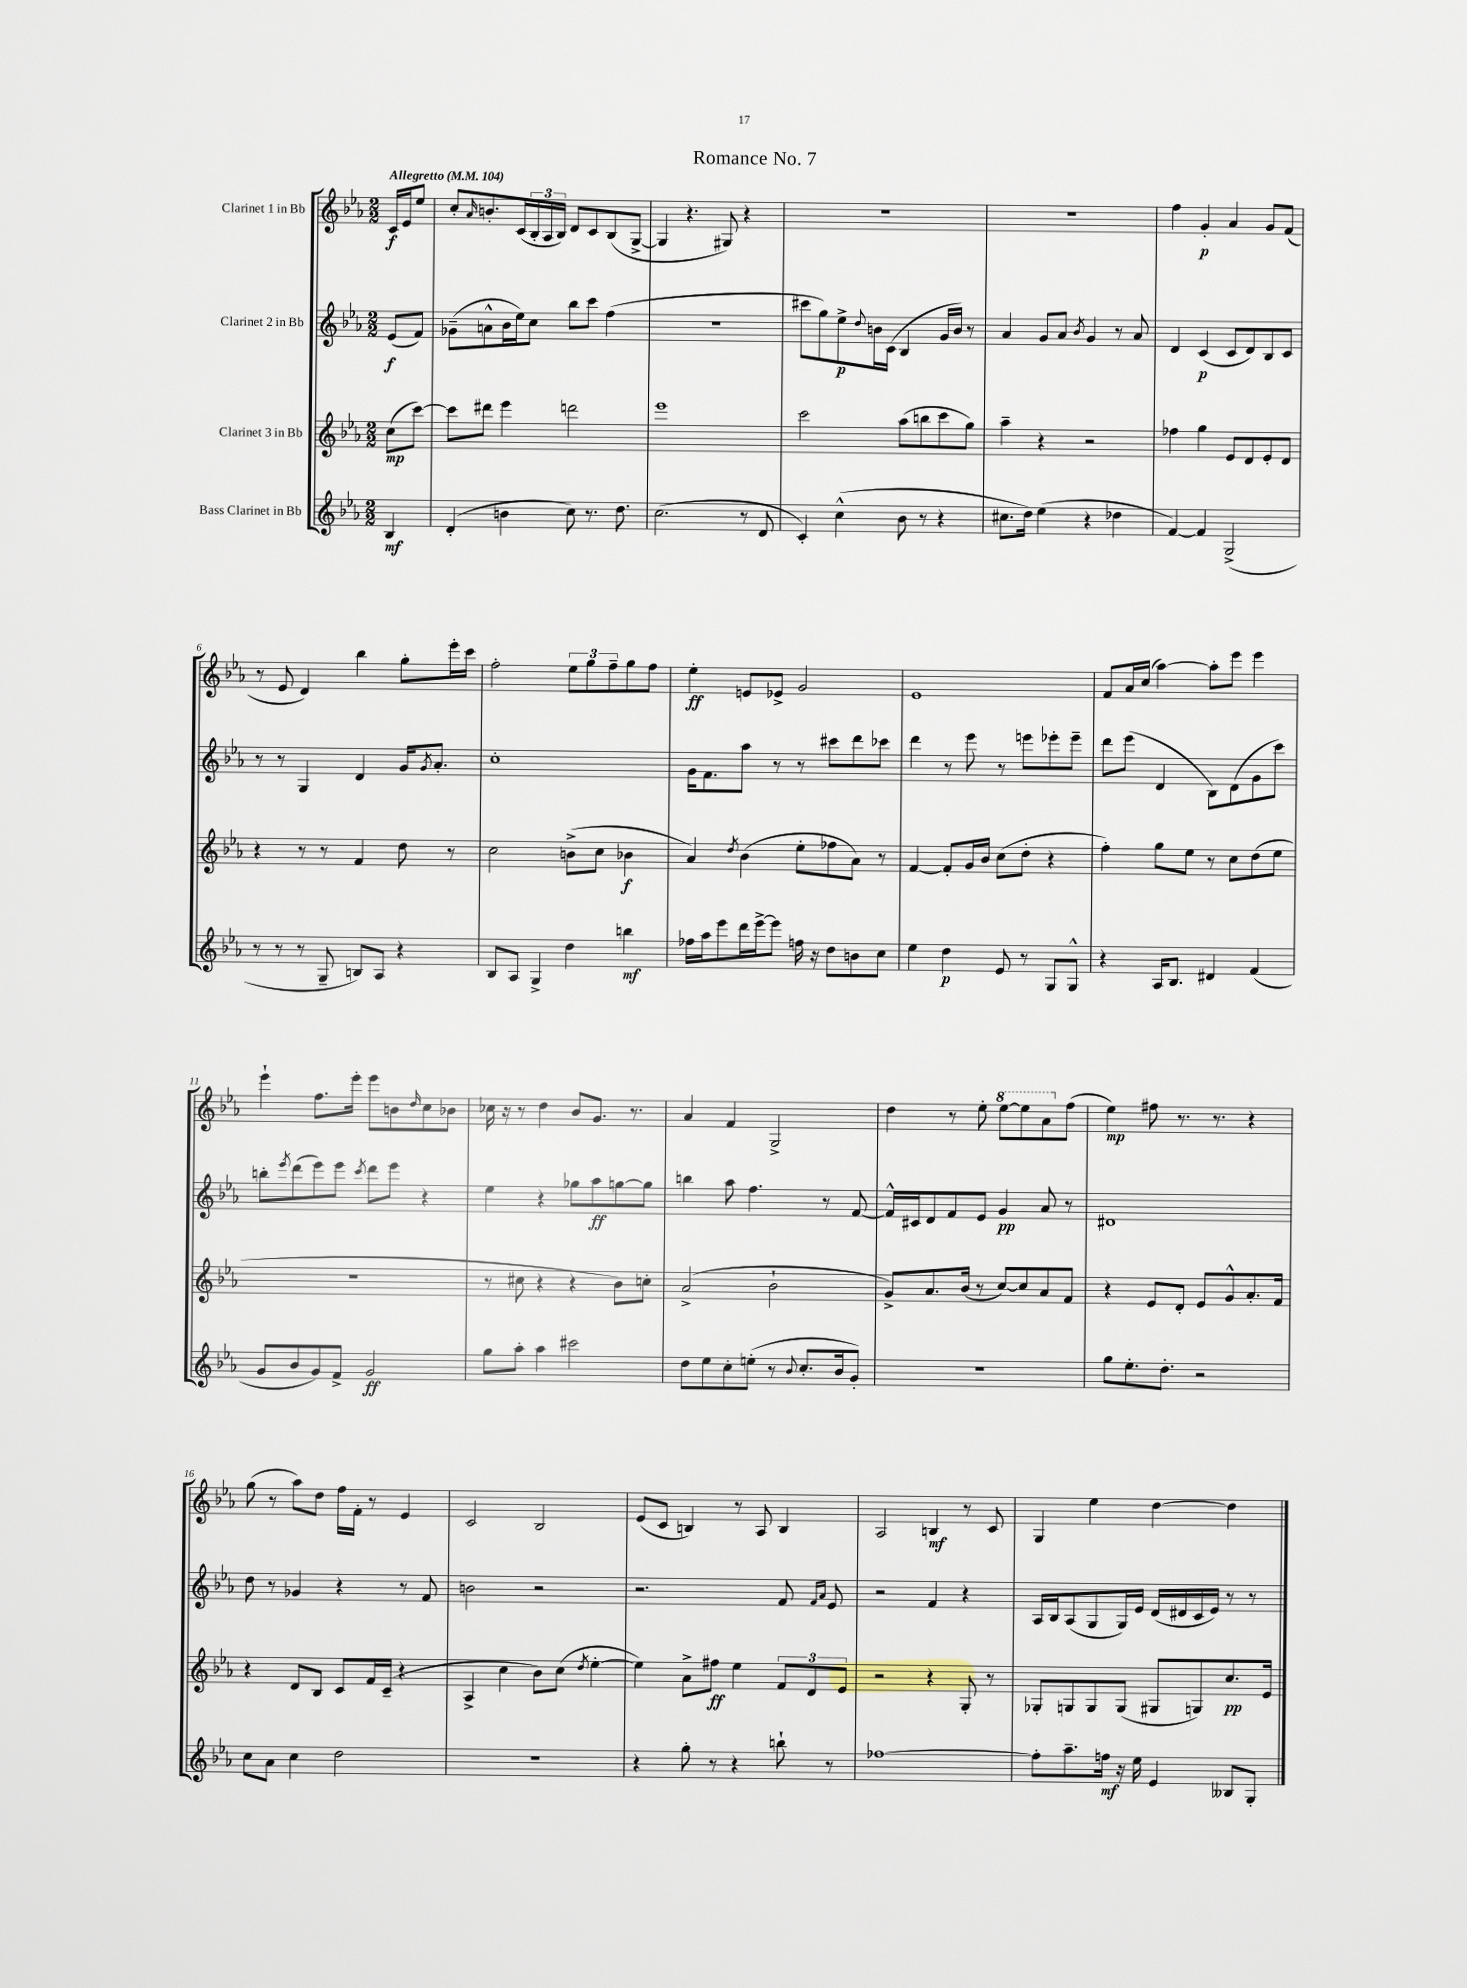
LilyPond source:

\header { title = "Romance No. 7" }
<<
\new StaffGroup <<
\new Staff = "s0" \with { instrumentName = "Clarinet 1 in Bb" } {
    \clef treble \key ees \major \numericTimeSignature \time 2/2 \partial 4 \tempo "Allegretto" 4 = 104
    c'16\f ees'16 ees''8 |
    c''8-. \grace { aes'16 } b'8.-. c'16( \tuplet 3/2 { bes16-. aes16 bes16) } d'8 c'8 bes8( g8~-> |
    g4 r4. gis8) r4 |
    R1 |
    R1 |
    f''4 g'4-.\p aes'4 g'8 f'8( |
    r8 ees'8 d'4) bes''4 g''8-. ees'''16-. c'''16 |
    f''2-. \tuplet 3/2 { ees''8 g''8 f''8-- } g''8 f''8 |
    ees''4-.\ff e'8 ees'8-> g'2 |
    ees'1 |
    f'8 aes'16 c''16( aes''4~) aes''8-. ees'''8 ees'''4 |
    ees'''4-! f''8. ees'''16-. ees'''8 b'8 \grace { d''16 } c''8 bes'8 |
    ces''16 r16 r8 d''4 bes'8 g'8. r8. |
    aes'4 f'4 g2-> |
    d''4 r8 ees''8-. \ottava #1 ees'''8~ ees'''8 aes''8 \ottava #0 f''8( |
    ees''4\mp) fis''8 r8. r8. r4 |
    g''8( r8 aes''8) d''8 f''16 f'16-. r8 ees'4 |
    c'2 bes2 |
    ees'8( c'8 b4) r8 aes8 b4 |
    aes2 b4\mf r8 c'8 |
    g4 ees''4 d''4~ d''4 \bar "|." |
}
\new Staff = "s1" \with { instrumentName = "Clarinet 2 in Bb" } {
    \clef treble \key ees \major \numericTimeSignature \time 2/2 \partial 4
    ees'8\f( f'8) |
    ges'8--( a'8-^ bes'16 ees''16) c''8 bes''8 c'''8 f''4( |
    r1 |
    cis'''8 g''8) ees''8->\p \appoggiatura { d''8 } b'16 c'16( bes4 g'16 b'16) r8 |
    aes'4 g'8 aes'8 \acciaccatura { bes'8 } g'4 r8 aes'8 |
    d'4 c'4\p( c'8 d'8) bes8 c'8 |
    r8 r8 g4 d'4 g'16 \acciaccatura { g'8 } aes'8.-. |
    c''1-. |
    g'16 f'8. aes''8 r8 r8 cis'''8 d'''8 ces'''8 |
    d'''4 r8 ees'''8 r8 e'''8 ees'''8-. ees'''8-- |
    d'''8 ees'''8( d'4 bes8) d'8( g'8 c'''8) |
    b''8-. \acciaccatura { ees'''8 } d'''8( ees'''8) ees'''8 \acciaccatura { c'''8 } d'''8 ees'''8 r4 |
    ees''4 r4 ges''8 aes''8\ff g''8~ g''8 |
    b''4 aes''8 f''4. r8 f'8~ |
    f'16-^ cis'16 d'8 f'8 ees'8 g'4\pp aes'8 r8 |
    dis'1 |
    d''8 r8 ges'4 r4 r8 f'8 |
    b'2 r2 |
    r2. f'8 \grace { f'16 aes'16 } ees'8 |
    r2 f'4 r4 |
    aes16 bes16 aes8( g8 g16) ees'16 d'16( dis'16 c'16 ees'16) r8 r8 \bar "|." |
}
\new Staff = "s2" \with { instrumentName = "Clarinet 3 in Bb" } {
    \clef treble \key ees \major \numericTimeSignature \time 2/2 \partial 4
    c''8\mp( c'''8~) |
    c'''8 dis'''8 ees'''4 d'''2 |
    ees'''1 |
    c'''2 aes''8( b''8 c'''8 g''8) |
    aes''4-- r4 r2 |
    fes''4 g''4 ees'8 d'8 ees'8-. d'8 |
    r4 r8 r8 f'4 d''8 r8 |
    c''2 b'8->( c''8 bes'4\f |
    aes'4) \acciaccatura { d''8 } bes'4( ees''8-. fes''8 aes'8) r8 |
    f'4~ f'8-. g'16 bes'16 c''8( d''8-. r4 |
    f''4-.) g''8 ees''8 r8 c''8 d''8( ees''8 |
    R1 |
    r8 cis''8 r4 r4 bes'8) c''8-. |
    aes'2->( bes'2-! |
    g'8->) aes'8. bes'16( r8 c''8~) c''8 aes'8 f'8 |
    r4 ees'8 d'8-. ees'8 g'8-^ aes'8.-. f'16 |
    r4 d'8 bes8 c'8 f'16 c'16--( r4 |
    aes4-> c''4 bes'8) c''8( \acciaccatura { d''8 } ees''4~-. |
    ees''4) aes'8-> fis''8\ff ees''4 \tuplet 3/2 { f'8 d'8 ees'8 } |
    r2 r4 g8-. r8 |
    ges8-. g8 g8 g8( gis8 g8) c''8.\pp ees'16 \bar "|." |
}
\new Staff = "s3" \with { instrumentName = "Bass Clarinet in Bb" } {
    \clef treble \key ees \major \numericTimeSignature \time 2/2 \partial 4
    bes4\mf |
    d'4-.( b'4 c''8) r8. d''8. |
    c''2.( r8 d'8 |
    c'4-.) c''4-^( bes'8 r8 r4 |
    cis''8. d''16) ees''4( r4 des''4 |
    f'4~) f'4 g2->( |
    r8 r8 r8 g8-- b8) aes8 r4 |
    bes8 aes8 g4-> d''4 b''4\mf |
    fes''16 aes''16 ees'''8 d'''16 ees'''16~-> ees'''8 f''16 r16 d''8 b'8 c''8 |
    ees''4 d''4\p ees'8 r8 g8 g8-^ |
    r4 aes16 bes8. dis'4 f'4( |
    g'8 bes'8 g'8) f'8-> g'2\ff |
    g''8 aes''8-. aes''4 cis'''2 |
    d''8 ees''8 c''8-. e''8-.( r8 \appoggiatura { bes'8 } c''8.-. bes'16 g'8-.) |
    R1 |
    g''8 ees''8.-. d''8.-. r2 |
    c''8 aes'8 c''4 d''2 |
    r1 |
    r4 g''8-. r8 r4 b''8-! r8 |
    fes''1~ |
    fes''8-. aes''8.-- f''16\mf r16 ees''16 ees'4 beses8 g8-. \bar "|." |
}
>>
>>
